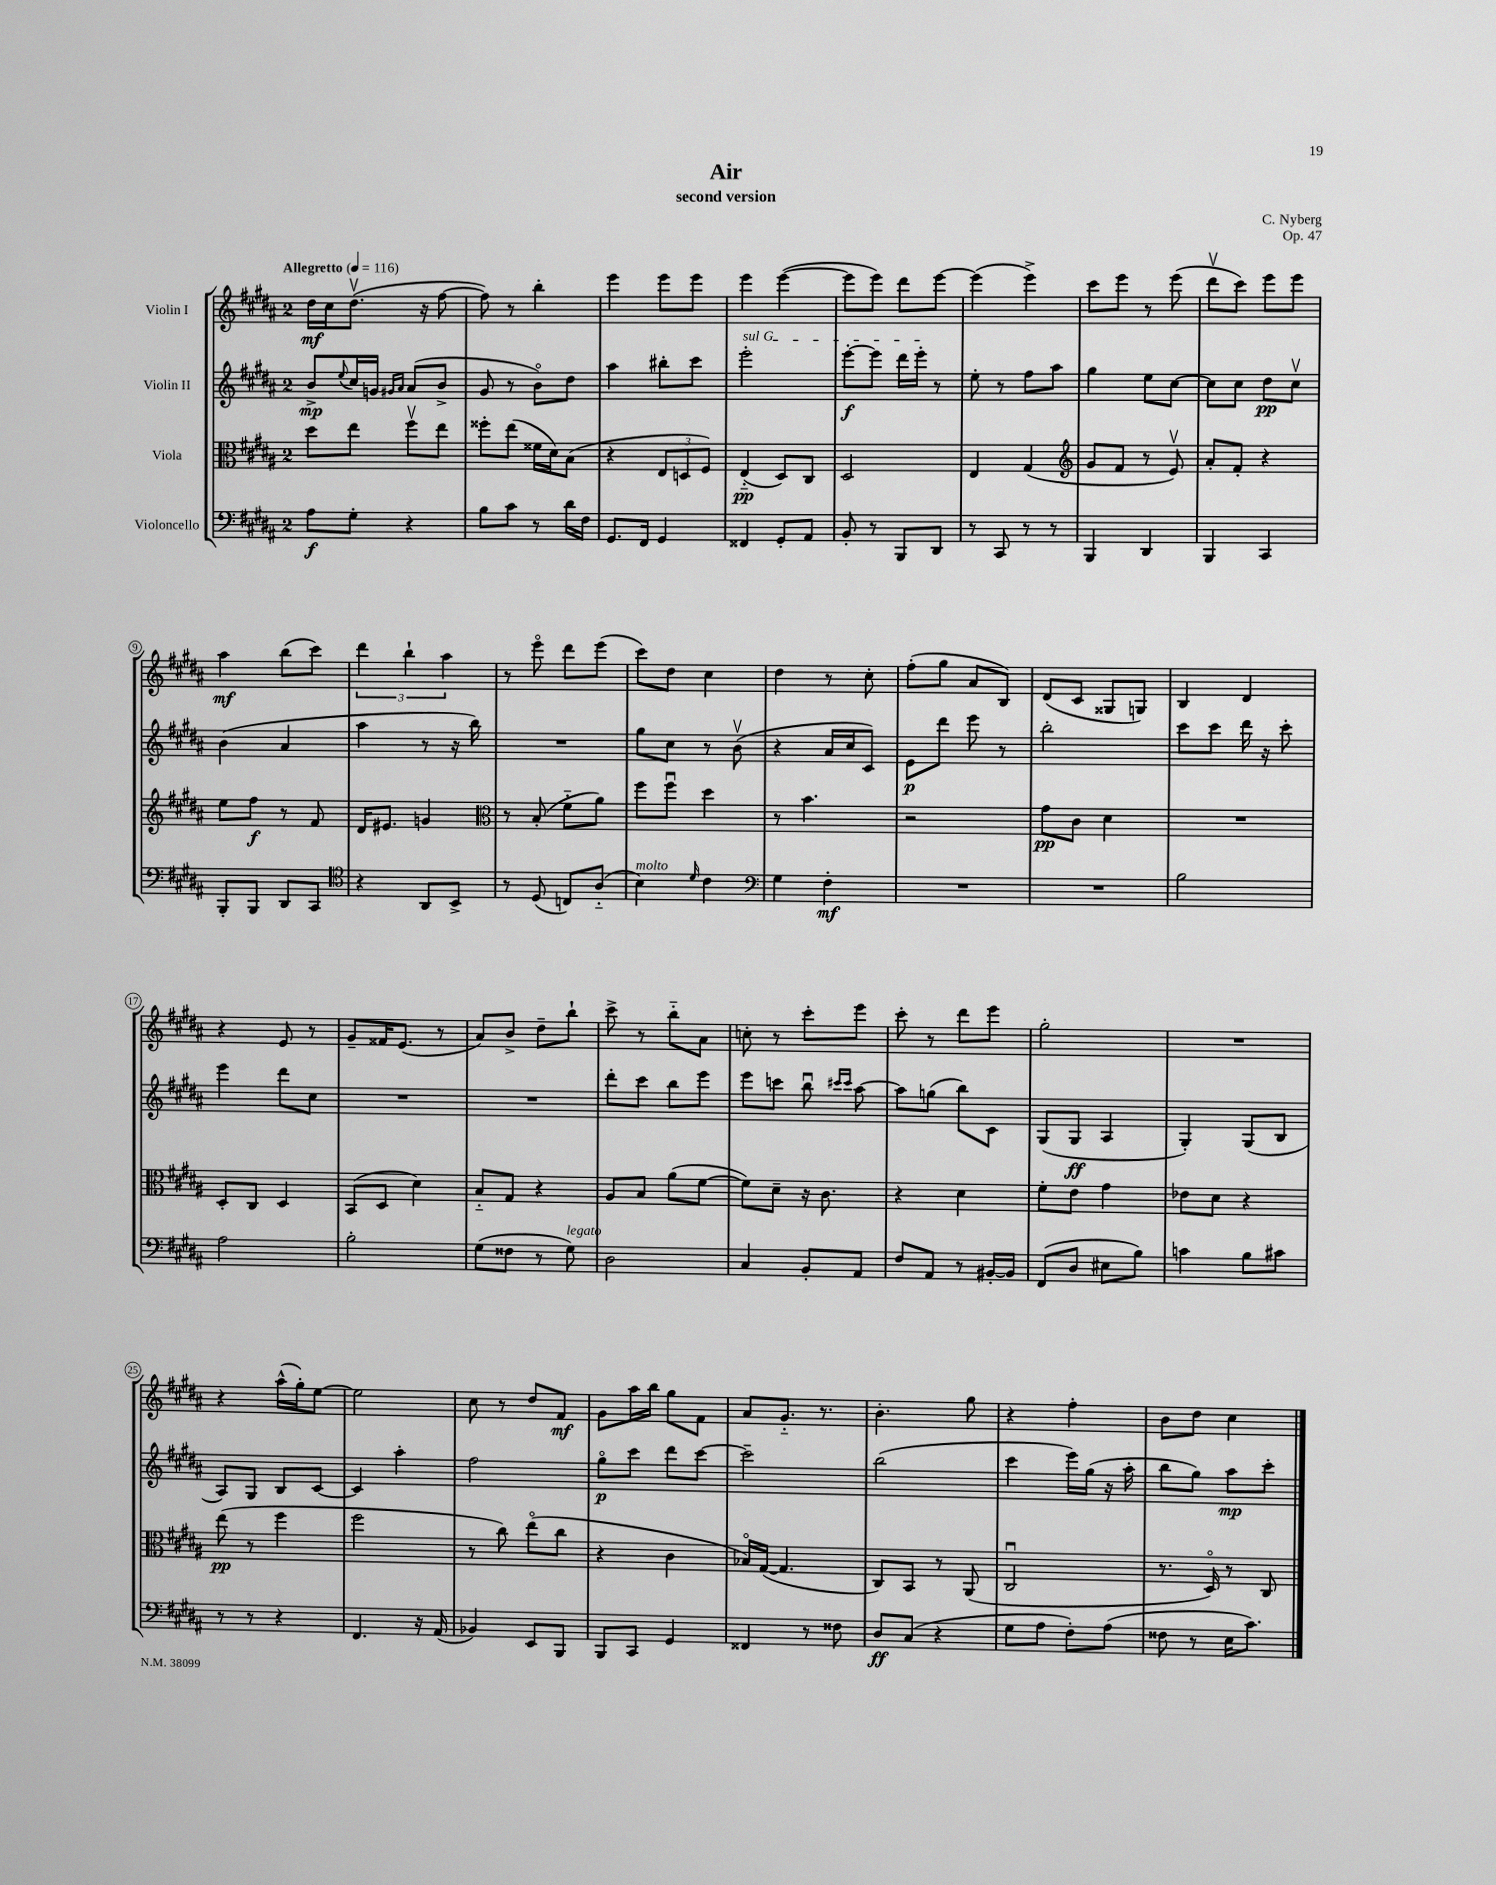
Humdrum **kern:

**kern	**kern	**kern	**kern
*staff4	*staff3	*staff2	*staff1
*clefF4	*clefC3	*clefG2	*clefG2
*k[f#c#g#d#a#]	*k[f#c#g#d#a#]	*k[f#c#g#d#a#]	*k[f#c#g#d#a#]
*M2/4	*M2/4	*M2/4	*M2/4
*MM116	*MM116	*MM116	*MM116
8A#	8dd#	8b^	16dd#
.	.	.	16cc#
.	.	8qqee	.
8G#'	8ee	16cc#	(8.dd#v
.	.	16g	.
.	.	16qqg#	.
.	.	16qqa#	.
4r	8ff#v	(8a#	.
.	.	.	16r
.	8ee	8b^	[8ff#
=	=	=	=
8B	8ff##'	8g#	8ff#])
8c#	(8ee	8r	8r
8r	16f##	8bo)	4bb'
.	16d#)	.	.
16d#	(8B	8dd#	.
16F#	.	.	.
=	=	=	=
8.GG#	4r	4aa#	4eee
16FF#	.	.	.
4GG#	12E	8bb#'	8eee
.	12D	.	.
.	.	8ccc#	8eee
.	12F#)	.	.
=	=	=	=
4FF##	(4E'~	2eee'	4eee
8GG#'	8D#)	.	([4eee
8AA#	8C#	.	.
=	=	=	=
8BB'	2D#	[8eee'	8eee]
8r	.	8eee]	8eee)
8BBB	.	16ddd#	8ddd#
.	.	16eee'	.
8DD#	.	8r	[8eee
=	=	=	=
8r	4E	8ee'	(4eee]
8CC#	.	8r	.
8r	(4G#	8ff#	4eee^)
8r	.	8aa#	.
=	=	=	=
*	*clefG2	*	*
4BBB	8g#	4gg#	8ccc#
.	8f#	.	8eee
4DD#	8r	8ee	8r
.	8ev)	[8cc#	(8eee
=	=	=	=
4BBB	8a#'	8cc#]	8ddd#v
.	8f#'	8cc#	8ccc#)
4CC#	4r	8dd#	8eee
.	.	8cc#v	8eee
=	=	=	=
8BBB'	8ee	(4b	4aa#
8BBB	8ff#	.	.
8DD#	8r	4a#	(8bb
8CC#	8f#	.	8ccc#)
=	=	=	=
*clefC4	*	*	*
4r	16d#	4aa#	6ddd#
.	8.e#	.	.
.	.	.	6bb`
8AA#	4g	8r	.
.	.	.	6aa#
8BB^	.	16r	.
.	.	16bb)	.
=	=	=	=
*	*clefC3	*	*
8r	8r	2r	8r
(8D#	(8B'	.	8eeeo
8C)	8f#'~	.	8ddd#
(8A#'~	8a#)	.	(8eee
=	=	=	=
4B)	8ff#	8gg#	8ccc#)
.	8ff#u	8cc#	8dd#
16qqd#	.	.	.
4c#	4dd#	8r	4cc#
.	.	(8bv	.
=	=	=	=
*clefF4	*	*	*
4G#	8r	4r	4dd#
.	4.b	.	.
4F#'	.	16a#	8r
.	.	16cc#	.
.	.	8c#)	8cc#'
=	=	=	=
2r	2r	8e	(8ff#'
.	.	8ddd#	8gg#
.	.	8eee	8a#
.	.	8r	8B)
=	=	=	=
2r	8g#	2bb'	(8d#
.	8c#	.	8c#
.	4d#	.	8G##
.	.	.	8G)
=	=	=	=
2B	2r	8ccc#	4B
.	.	8ccc#	.
.	.	16ddd#	4d#
.	.	16r	.
.	.	8ccc#'	.
=	=	=	=
2A#	8D#'	4eee	4r
.	8C#	.	.
.	4D#	8ddd#	8e
.	.	8cc#	8r
=	=	=	=
2B'	(8BB	2r	8g#~
.	8D#	.	16f##
.	.	.	(8.e
.	4d#)	.	.
.	.	.	8r
=	=	=	=
(8G#	8B'~	2r	8a#)
8F##	8G#	.	8b^
8r	4r	.	8dd#~
8G#)	.	.	8bb`
=	=	=	=
2D#	8A#	8ddd#'	8ccc#^
.	8B	8ccc#	8r
.	(8a#	8bb	8bb'~
.	[8f#	8eee	8a#
=	=	=	=
4C#	8f#])	8eee	8cc'
.	8d#~	8ccc	8r
8BB'	16r	8bbu	8ccc#'
.	8.c#	.	.
.	.	16qqccc#	.
.	.	16qqccc#	.
8AA#	.	[8aa#	8eee
=	=	=	=
8F#	4r	8aa#]	8ccc#'
8AA#	.	(8gg	8r
8r	4d#	8bb)	8ddd#
[16BB#'	.	8c#	8eee
16BB#]	.	.	.
=	=	=	=
(8FF#	8f#'	(8G#	2gg#'
8D#	8e	8G#	.
8E#	4g#	4A#	.
8B)	.	.	.
=	=	=	=
4c	8e-	4G#')	2r
.	8d#	.	.
8B	4r	(8G#	.
8c#	.	8B	.
=	=	=	=
8r	(8ee	8A#)	4r
8r	8r	8G#	.
4r	4ff#	8B	(16aa#^^
.	.	.	16gg#')
.	.	[8c#	[8ee
=	=	=	=
4.FF#	2ff#	4c#]	2ee]
.	.	4aa#'	.
16r	.	.	.
(16AA#	.	.	.
=	=	=	=
4BB-)	8r	2ff#	8cc#
.	8cc#)	.	8r
8EE	(8eeo	.	8dd#
8BBB	8cc#	.	8f#
=	=	=	=
8BBB	4r	8gg#o	8g#
8CC#	.	8ccc#	16aa#
.	.	.	16bb
4GG#	4c#	8ddd#	8gg#
.	.	[8ccc#	8f#
=	=	=	=
4FF##	16B-o)	2ccc#~]	8a#
.	([16G#	.	.
.	4.G#]	.	8.g#'~
8r	.	.	.
.	.	.	8.r
8F##	.	.	.
=	=	=	=
8D#	8C#)	(2bb	4.b'
(8C#	8BB	.	.
4r	8r	.	.
.	(8AA#	.	8gg#
=	=	=	=
8G#	2C#u	4ccc#	4r
8A#	.	.	.
8F#')	.	16eee)	4ff#'
.	.	(16gg#	.
(8A#	.	16r	.
.	.	16aa#'	.
=	=	=	=
8F##	8.r	8bb	8b
8r	.	8gg#)	8dd#
.	16D#o)	.	.
16E	8r	8aa#	4cc#
8.c#)	.	.	.
.	8C#	8ccc#'	.
==	==	==	==
*-	*-	*-	*-
